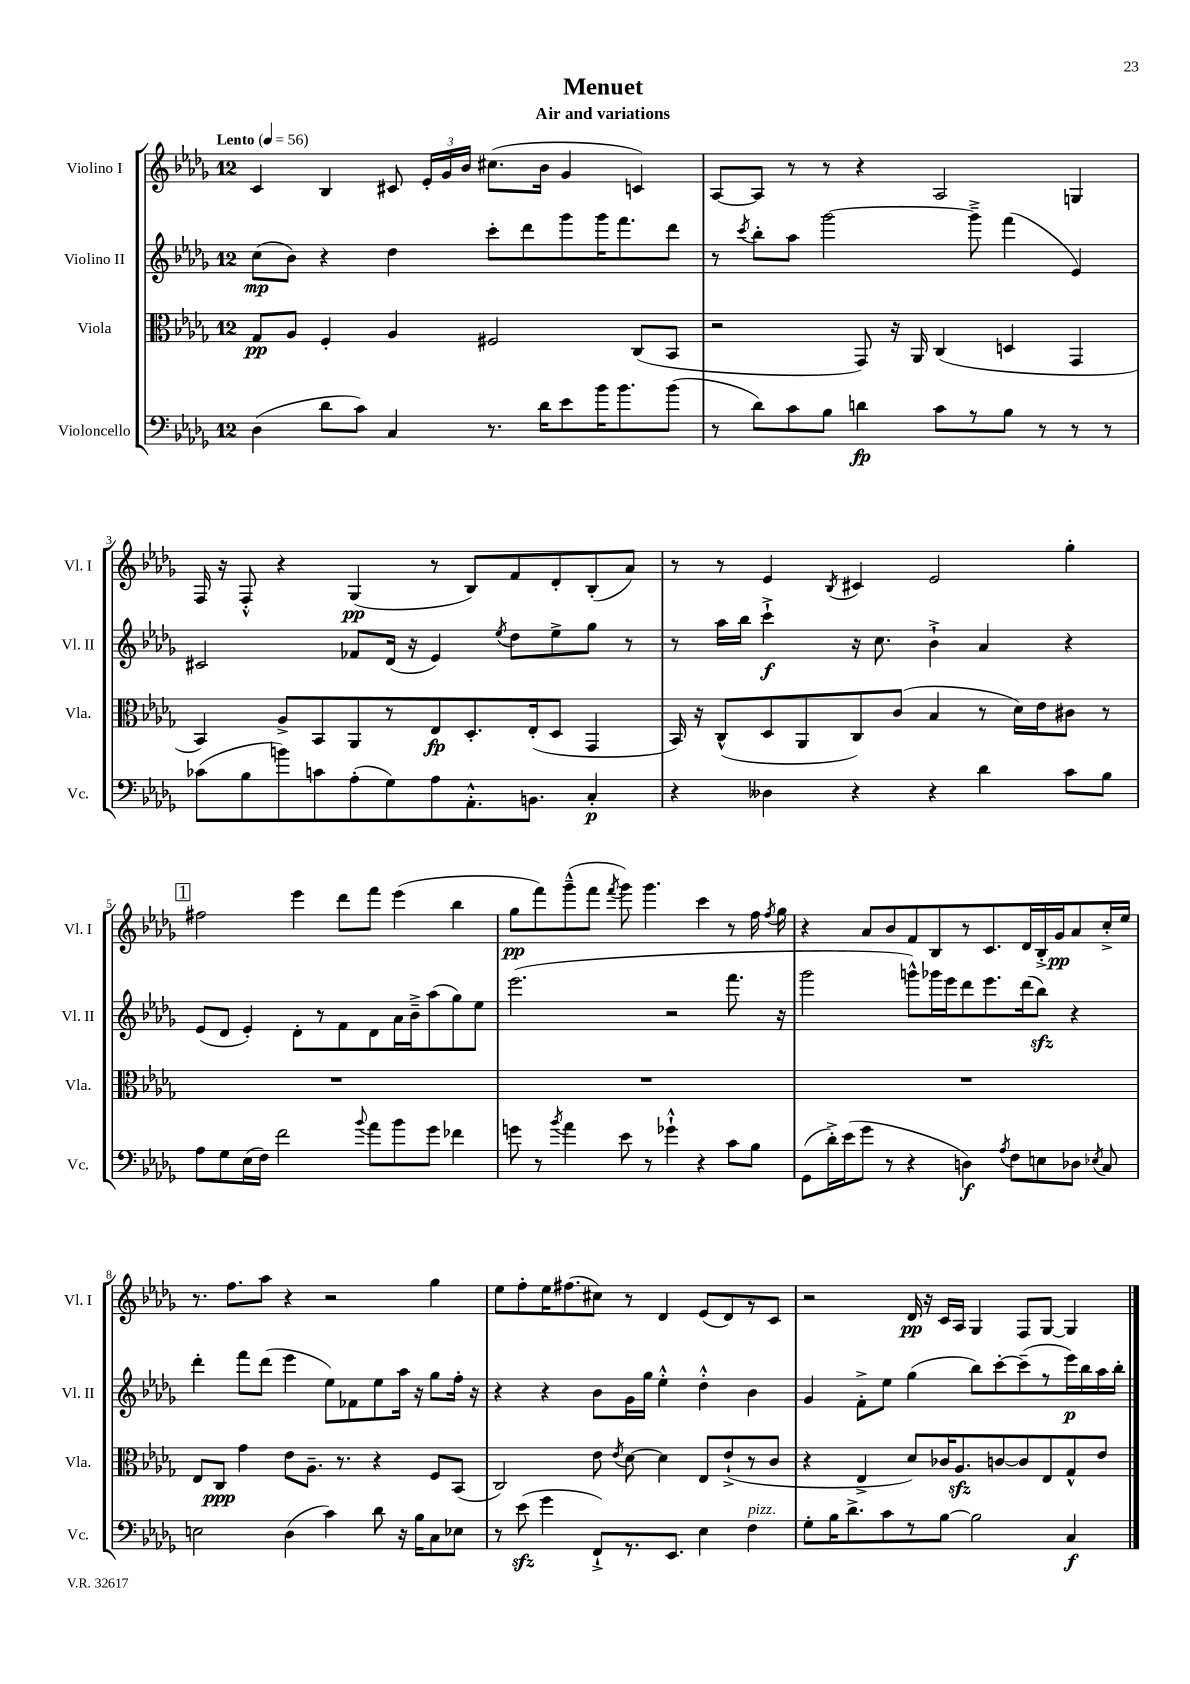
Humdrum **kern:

**kern	**kern	**kern	**kern
*staff4	*staff3	*staff2	*staff1
*clefF4	*clefC3	*clefG2	*clefG2
*k[b-e-a-d-g-]	*k[b-e-a-d-g-]	*k[b-e-a-d-g-]	*k[b-e-a-d-g-]
*M12/8	*M12/8	*M12/8	*M12/8
*MM56	*MM56	*MM56	*MM56
(4D-\	8G-/L	(8cc\L	4c/
.	8A-/J	8b-\J)	.
8d-\L	4F'/	4r	4B-/
8c\J)	.	.	.
4C/	4A-/	4dd-\	8c#/
.	.	.	24e-'/LL
.	.	.	24g-/
.	.	.	24b-/JJ
8.r	2F#/	8ccc'\L	(8.cc#\L
.	.	8ddd-\	.
16d-\LK	.	.	16b-\Jk
8e-\	.	8ggg-\	4g-/
16b-\K	.	16ggg-\K	.
8.b-\	.	8.fff\	.
.	(8C/L	.	4c/)
(8b-\J	8BB-/J	8ddd-\J	.
=	=	=	=
8r	2r	8r	[8A-/L
.	.	8qccc/	.
8d-\L)	.	8bb-'\L	8A-/]J
8c\	.	8aa-\J	8r
8B-\J	.	[2ggg-\	8r
4d\	8GG-/)	.	4r
.	16r	.	.
.	16AA-/	.	.
8c\L	(4C/	.	2A-/
8r	.	8ggg-~^\]	.
8B-\J	4D/	(4fff\	.
8r	.	.	.
8r	4GG-/	4e-/)	4G/
8r	.	.	.
=	=	=	=
(8c-\L	4BB-/)	2c#/	16F/
.	.	.	16r
8B-\	.	.	8F'^^/
8b\)	8A-^/L	.	4r
8c\	8BB-/	.	.
(8A-'\	8AA-/	8f-/L	(4G-/
8G-\)	8r	(16d-/Jk	.
.	.	16r	.
8A-\	8E-/	4e-/)	8r
8.AA-'^^\	8.D-'/	.	8B-/L)
.	.	8qee-/	.
.	.	8dd-\L	8f/
8.BB\J	(16E-'/k	.	.
.	8D-/J	8ee-^\	8d-'/
4C'/	4GG-/	8gg-\J	(8B-'/
.	.	8r	8a-/J)
=	=	=	=
4r	16BB-/)	8r	8r
.	16r	.	.
.	(8C^^/L	16aa-\LL	8r
.	.	16bb-\JJ	.
4D--\	8D-/	4ccc`^\	4e-/
.	8AA-/	.	.
.	.	.	8qB-/
4r	8C/)	16r	4c#/
.	.	8.cc\	.
.	(8c/J	.	.
4r	4B-/	4b-`^\	2e-/
4d-\	8r	4a-/	.
.	16d-\LL)	.	.
.	16e-\J	.	.
8c\L	8c#\J	4r	4gg-'\
8B-\J	8r	.	.
=	=	=	=
8A-\L	1.r	(8e-/L	2ff#\
8G-\	.	8d-/J	.
(16E-\L	.	4e-'/)	.
16F\JJ)	.	.	.
2f\	.	.	.
.	.	8d-'\L	4eee-\
.	.	8r	.
.	.	8f\	8ddd-\L
8qqb-/	.	.	.
8a-\L	.	8d-\	8fff\J
8b-\	.	16a-\L	(4eee-\
.	.	16b-~^\J	.
8g-\J	.	(8aa-\	.
4f-\	.	8gg-\)	4bb-\
.	.	8ee-\J	.
=	=	=	=
8g\	1.r	(2.eee-\	8gg-\L
8r	.	.	8fff\)
8qb-/	.	.	.
4a-\	.	.	(8ggg-~^^\
.	.	.	8fff\J
.	.	.	8qfff/
8e-\	.	.	8ggg-\)
8r	.	.	4.ggg-\
4g-`^^\	.	2r	.
4r	.	.	4ccc\
8c\L	.	8.fff\	8r
8B-\J	.	.	16ff\
.	.	.	8qff/
.	.	16r	16gg-\
=	=	=	=
(8GG-\L	1.r	2ggg-\	4r
16d-'^\L)	.	.	.
(16e-\J	.	.	.
8g-\J	.	.	8a-/L
8r	.	.	8b-/
4r	.	8ggg^^\L)	8f/
.	.	16ggg-\L	8B-/
.	.	16eee-\J	.
4D\)	.	8ddd-\	8r
.	.	8.eee-\	8.c/
8qA-/	.	.	.
8F\L	.	.	.
.	.	(16ddd-\k	16d-/L
8E\	.	8bb-\J)	16B-'^/
.	.	.	16g-/J
8D-\J	.	4r	8a-/
8qE-/	.	.	.
8C/	.	.	16cc'^/L
.	.	.	16ee-/JJ
=	=	=	=
2E\	8E-/L	4ddd-'\	8.r
.	8C/J	.	.
.	.	.	8.ff\L
.	4g-\	8fff\L	.
.	.	(8ddd-\J	8aa-\J
(4D-\	8e-\L	4eee-\	4r
.	8.A-~\J	.	.
4c\)	.	8ee-\L)	2r
.	8.r	.	.
.	.	8f-\	.
8d-\	4r	8ee-\	.
16r	.	16aa-\Jk	.
16B-\LK	.	16r	.
8C\	8F/L	8gg-\L	4gg-\
8E-\J	(8BB-/J	16ff'\Jk	.
.	.	16r	.
=	=	=	=
8r	2C/)	4r	8ee-\L
(8e-\	.	.	8ff'\
4g-\	.	4r	16ee-\K
.	.	.	(8.ff#\
8FF`^/L)	8e-\	8b-\L	8cc#\J)
.	8qe-/	.	.
8.r	[8d-\	16g-\L	8r
.	.	16gg-\JJ	.
.	4d-\]	4ee-'^^\	4d-/
8.EE-/J	.	.	.
4E-\	8E-/L	4dd-'^^\	(8e-/L
.	(8e-`^/	.	8d-/)
4F\	8r	4b-\	8r
.	8c/J	.	8c/J
=	=	=	=
8G-'\L	4r	4g-/	2r
16B-\K	.	.	.
8.d-^\	.	.	.
.	4E-^/	8f'^\L	.
8c\	.	8ee-\J	.
8r	8d-/L)	(4gg-\	16d-/
.	.	.	16r
[8B-\J	16c-/K	.	16c/LL
.	8.A-/	.	16A-/JJ
2B-\]	.	8bb-\L)	4G-/
.	[8c/	[8ccc'\	.
.	8c/]	(8ccc~\]	8F/L
.	8E-/	8r	[8G-/J
4C/	8G-^^/	16eee-\L)	4G-/]
.	.	16bb-\	.
.	8e-/J	16aa-\	.
.	.	16bb-'\JJ	.
==	==	==	==
*-	*-	*-	*-
